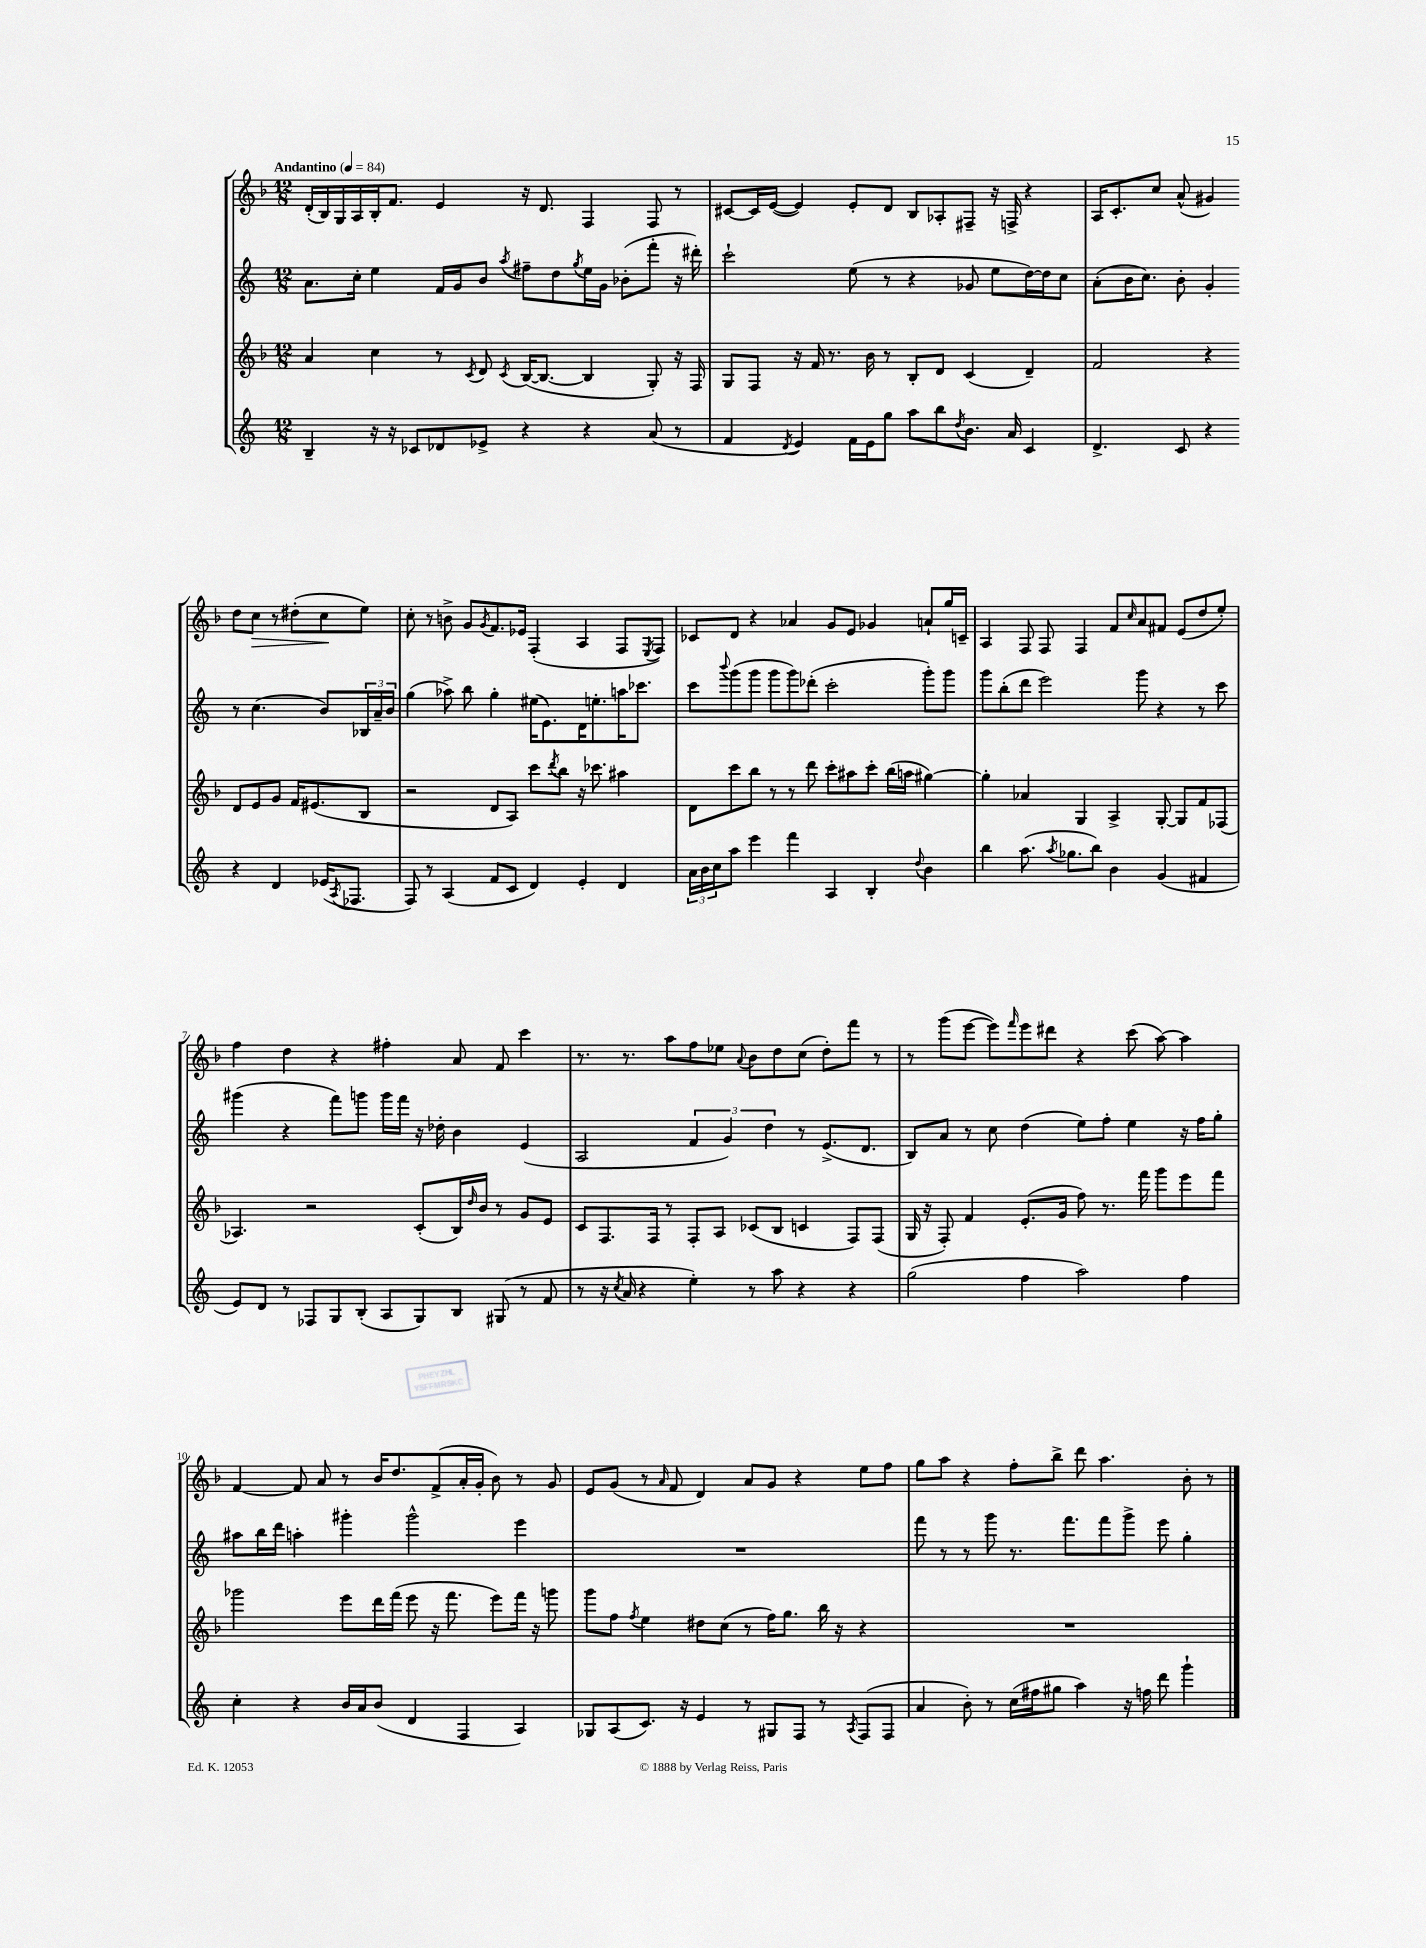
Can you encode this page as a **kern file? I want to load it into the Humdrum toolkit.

**kern	**kern	**kern	**kern	**dynam
*part4	*part3	*part2	*part1	*part1
*staff4	*staff3	*staff2	*staff1	*staff1
*clefG2	*clefG2	*clefG2	*clefG2	*
*k[]	*k[b-]	*k[]	*k[b-]	*
*M12/8	*M12/8	*M12/8	*M12/8	*
*MM84	*MM84	*MM84	*MM84	*
=1	=1	=1	=1	=1
!	!	!	!LO:TX:a:B:t=Andantino	!
4B~/	4a/	8.a\L	(16d'/LL	.
.	.	.	16B-/)	.
.	.	.	16G/	.
.	.	16cc'\Jk	16A/	.
16r	4cc\	4ee\	16B-'/J	.
16r	.	.	8.f/J	.
8c-X/L	.	.	.	.
8d-X/	8r	16f/LL	4e/	.
.	.	16g/J	.	.
.	8qc/	.	.	.
8e-X^/J	8d/	8b/J	.	.
.	8qc/	8qaa/	.	.
4r	([16B-/KL	8ff#X~\L	16r	.
.	8.B-/J_	.	8.d/	.
.	.	8dd\	.	.
.	.	8qgg/	.	.
4r	4B-/]	16ee\L	4F/	.
.	.	16g\JJ	.	.
.	.	(8b-X'\L	.	.
(8a/	8G'/)	8fff'\J	8F/	.
8r	16r	16r	8r	.
.	16F/	16ddd#X'\)	.	.
=2	=2	=2	=2	=2
4f/	8G/L	2ccc`\	[8c#X/L	.
.	8F/J	.	16c#/L]	.
.	.	.	([16e/JJ	.
8qd/	.	.	.	.
4e/)	16r	.	4e/])	.
.	16f/	.	.	.
.	8.r	.	.	.
16f\LL	.	(8ee\	8e'/L	.
16e\J	16b-\	.	.	.
8gg\J	8r	8r	8d/J	.
8aa\L	8B-'/L	4r	8B-/L	.
8bb\	8d/J	.	8A-X'/	.
8qdd/	.	.	.	.
8.b\J	(4c/	8g-X/	8F#X~/J	.
.	.	8ee\L	16r	.
16a/	.	.	16Fn^/	.
4c/	4d~/)	[16dd\L)	4r	.
.	.	16dd\J]	.	.
.	.	8cc\J	.	.
=3	=3	=3	=3	=3
4.d^/	2f/	(8a'\L	16A/KL	.
.	.	.	8.c'/	.
.	.	16b\K	.	.
.	.	8.cc\J)	.	.
.	.	.	8cc/J	.
8c/	.	8b'\	(8a^^/	.
4r	4r	4g'/	4g#X/)	.
4r	8d/L	8r	8dd\L	.
!	!	!	!	!LO:HP:b
.	8e/	(4.cc\	8cc\J	>
4d/	8g/J	.	8r	.
.	16f/KL	.	(8dd#X'\L	.
.	(8.e#X/	.	.	.
(16e-X/KL	.	8b/L)	8cc\	.
8qA/	.	.	.	.
8.F-X/J	.	.	.	.
.	8B-/J	24B-X/L	8ee\J)	]
.	.	24a~/	.	.
.	.	24b/JJ	.	.
!!LO:LB:g=z
=4	=4	=4	=4	=4
8F/)	2r	(4gg\	8cc'\	.
8r	.	.	8r	.
(4A/	.	8aa-X^\)	8bn^\	.
.	.	8bb\	8g/L	.
.	.	.	8qg/	.
8f/L	8d/L	4gg'\	8.f/	.
8c/J	8A/J)	.	.	.
.	.	.	16e-X/Jk	.
4d/)	8ccc\L	(16ee#X\KL	(4F'/	.
.	.	8.e\)	.	.
.	8qddd/	.	.	.
.	8bb-\J	.	.	.
4e'/	16r	16d\K	4A/	.
.	8.ccc-X\	8.een'\	.	.
4d/	4aa#X\	16aan\K	8F/L	.
.	.	8.ccc-X\J	.	.
.	.	.	8qE/	.
.	.	.	8F/J)	.
=5	=5	=5	=5	=5
24a\LL	8d\L	8ccc\L	8c-X/L	.
24b\	.	.	.	.
24cc\J	.	.	.	.
.	.	8qqbbb/	.	.
8aa\J	8ccc\	(8ggg\	8d/J	.
4eee\	8bb-\J	8ggg\J	4r	.
.	8r	8ggg\L	.	.
4fff\	8r	8ggg\)	4a-X/	.
.	8ddd\	(8ddd-X'\J	.	.
4A/	8ccc'\L	2ccc'\	8g/L	.
.	8aa#X\	.	8e/J	.
4B'/	8ccc'\J	.	4g-X/	.
.	(16bb-\LL	.	.	.
.	16aan\JJ	.	.	.
8qqdd/	.	.	.	.
4b\	[4gg#X\)	8ggg'\L)	8an`/L	.
.	.	8ggg\J	16gg/L	.
.	.	.	16cn~/JJ	.
=6	=6	=6	=6	=6
4bb\	4gg#'\]	8ggg\L	4A/	.
.	.	(8bb'\	.	.
(8.aa\	4a-X/	8ddd\J	8F/	.
.	.	2eee\)	8F/	.
8qaa/	.	.	.	.
8.gg-X\L	.	.	.	.
.	4G/	.	4F/	.
8bb\J)	.	.	.	.
4b\	4A^/	.	8f/L	.
.	.	.	16qqcc/	.
.	.	8ggg\	8a/	.
(4g/	[8G'/	4r	8f#X/J	.
.	8G/L]	.	(8e/L	.
4f#X/	8f/	8r	8dd/	.
.	(8F-X/J	8ccc\	8ee'/J)	.
!!LO:LB:g=z
=7	=7	=7	=7	=7
8e/L)	4.A-X/)	(4ggg#X\	4ff\	.
8d/J	.	.	.	.
8r	.	4r	4dd\	.
8F-X/L	2r	.	.	.
8G/	.	8fff\L)	4r	.
(8B'/J	.	8gggn\J	.	.
8A/L	.	16ggg\LL	4ff#X'\	.
.	.	16fff\JJ	.	.
8G/)	(8c'/L	16r	.	.
.	.	16dd-X'\	.	.
8B/J	16B-/L)	4b\	8a/	.
.	16qqdd/	.	.	.
.	16b-/JJ	.	.	.
(8G#X/	8r	.	8f/	.
8r	8g/L	(4e/	4ccc\	.
8f/	8e/J	.	.	.
=8	=8	=8	=8	=8
8r	8c/L	2A/	8.r	.
16r	8.F/	.	.	.
8qcc/	.	.	.	.
16a/	.	.	8.r	.
4r	.	.	.	.
.	16F/Jk	.	.	.
.	8r	.	8aa\L	.
4ee'\)	8F'/L	6f/	8ff\	.
.	8A/J	.	8ee-X\J	.
.	.	6g/)	.	.
.	.	.	8qqa/	.
8r	(8c-X/L	.	8b-\L	.
.	.	6dd\	.	.
8aa\	8B-/J	.	8dd\	.
4r	4cn/	8r	(8cc\J	.
.	.	(8.e^/L	8dd'\L)	.
4r	8F/L)	.	8fff\J	.
.	.	8.d/J	.	.
.	(8F/J	.	8r	.
=9	=9	=9	=9	=9
(2gg\	16G/	8B/L)	8r	.
.	16r	.	.	.
.	8F'/)	8a/J	(8ggg\L	.
.	4f/	8r	[8eee\J	.
.	.	8cc\	8eee\L])	.
.	.	.	16qqfff/	.
4ff\	(8.e'/L	(4dd\	8eee\	.
.	.	.	8ddd#X\J	.
.	16g/Jk	.	.	.
2aa\)	8ff\)	8ee\L)	4r	.
.	8.r	8ff'\J	.	.
.	.	4ee\	(8ccc\	.
.	16fff\	.	.	.
.	8ggg\L	.	[8aa\)	.
4ff\	8eee\	16r	4aa\]	.
.	.	16ff\KL	.	.
.	8fff\J	8gg'\J	.	.
!!LO:LB:g=z
=10	=10	=10	=10	=10
4cc'\	2ggg-X\	8aa#X\L	[4f/	.
.	.	16bb\L	.	.
.	.	16ddd\JJ	.	.
4r	.	4aan'\	8f/]	.
.	.	.	8a/	.
16b/LL	8eee\L	4ggg#X'\	8r	.
16a/J	.	.	.	.
(8b/J	16ddd\L	.	16b-/KL	.
.	(16fff\JJ	.	8.dd/	.
4d/	8eee\	2ggg#^^\	.	.
.	16r	.	(8f^/	.
.	8.fff\	.	.	.
4F/	.	.	16a'/L	.
.	.	.	16g'/JJ	.
.	8eee\L)	.	8b-\)	.
4A/)	16fff\Jk	4eee\	8r	.
.	16r	.	.	.
.	8gggn\	.	8g/	.
=11	=11	=11	=11	=11
8G-X/L	8ggg\L	1.r	8e/L	.
(8A/	8ff\J	.	(8g/J	.
.	8qff/	.	.	.
8.c/J)	4ee\	.	8r	.
.	.	.	16qqa/	.
.	.	.	8f/	.
16r	.	.	.	.
4e/	8dd#X\L	.	4d/)	.
.	(8cc\J	.	.	.
8r	8r	.	8a/L	.
8G#X/L	16ff\KL)	.	8g/J	.
.	8.gg\J	.	.	.
8F/J	.	.	4r	.
8r	16bb-\	.	.	.
.	16r	.	.	.
8qA/	.	.	.	.
(8F/L	4r	.	8ee\L	.
8F/J	.	.	8ff\J	.
=12	=12	=12	=12	=12
4a/	1.r	8fff\	8gg\L	.
.	.	8r	8aa\J	.
8b'\)	.	8r	4r	.
8r	.	8ggg\	.	.
(16cc\LL	.	8.r	8ff'\L	.
16ff#X\J	.	.	.	.
8gg#X\J	.	.	8bb-^\J	.
.	.	8.fff\L	.	.
4aa\)	.	.	8ddd\	.
.	.	8fff\	4.aa\	.
16r	.	8ggg^\J	.	.
16ffn\	.	.	.	.
8ddd\	.	8eee\	.	.
4ggg`\	.	4gg'\	8b-'\	.
.	.	.	8r	.
==	==	==	==	==
*-	*-	*-	*-	*-
